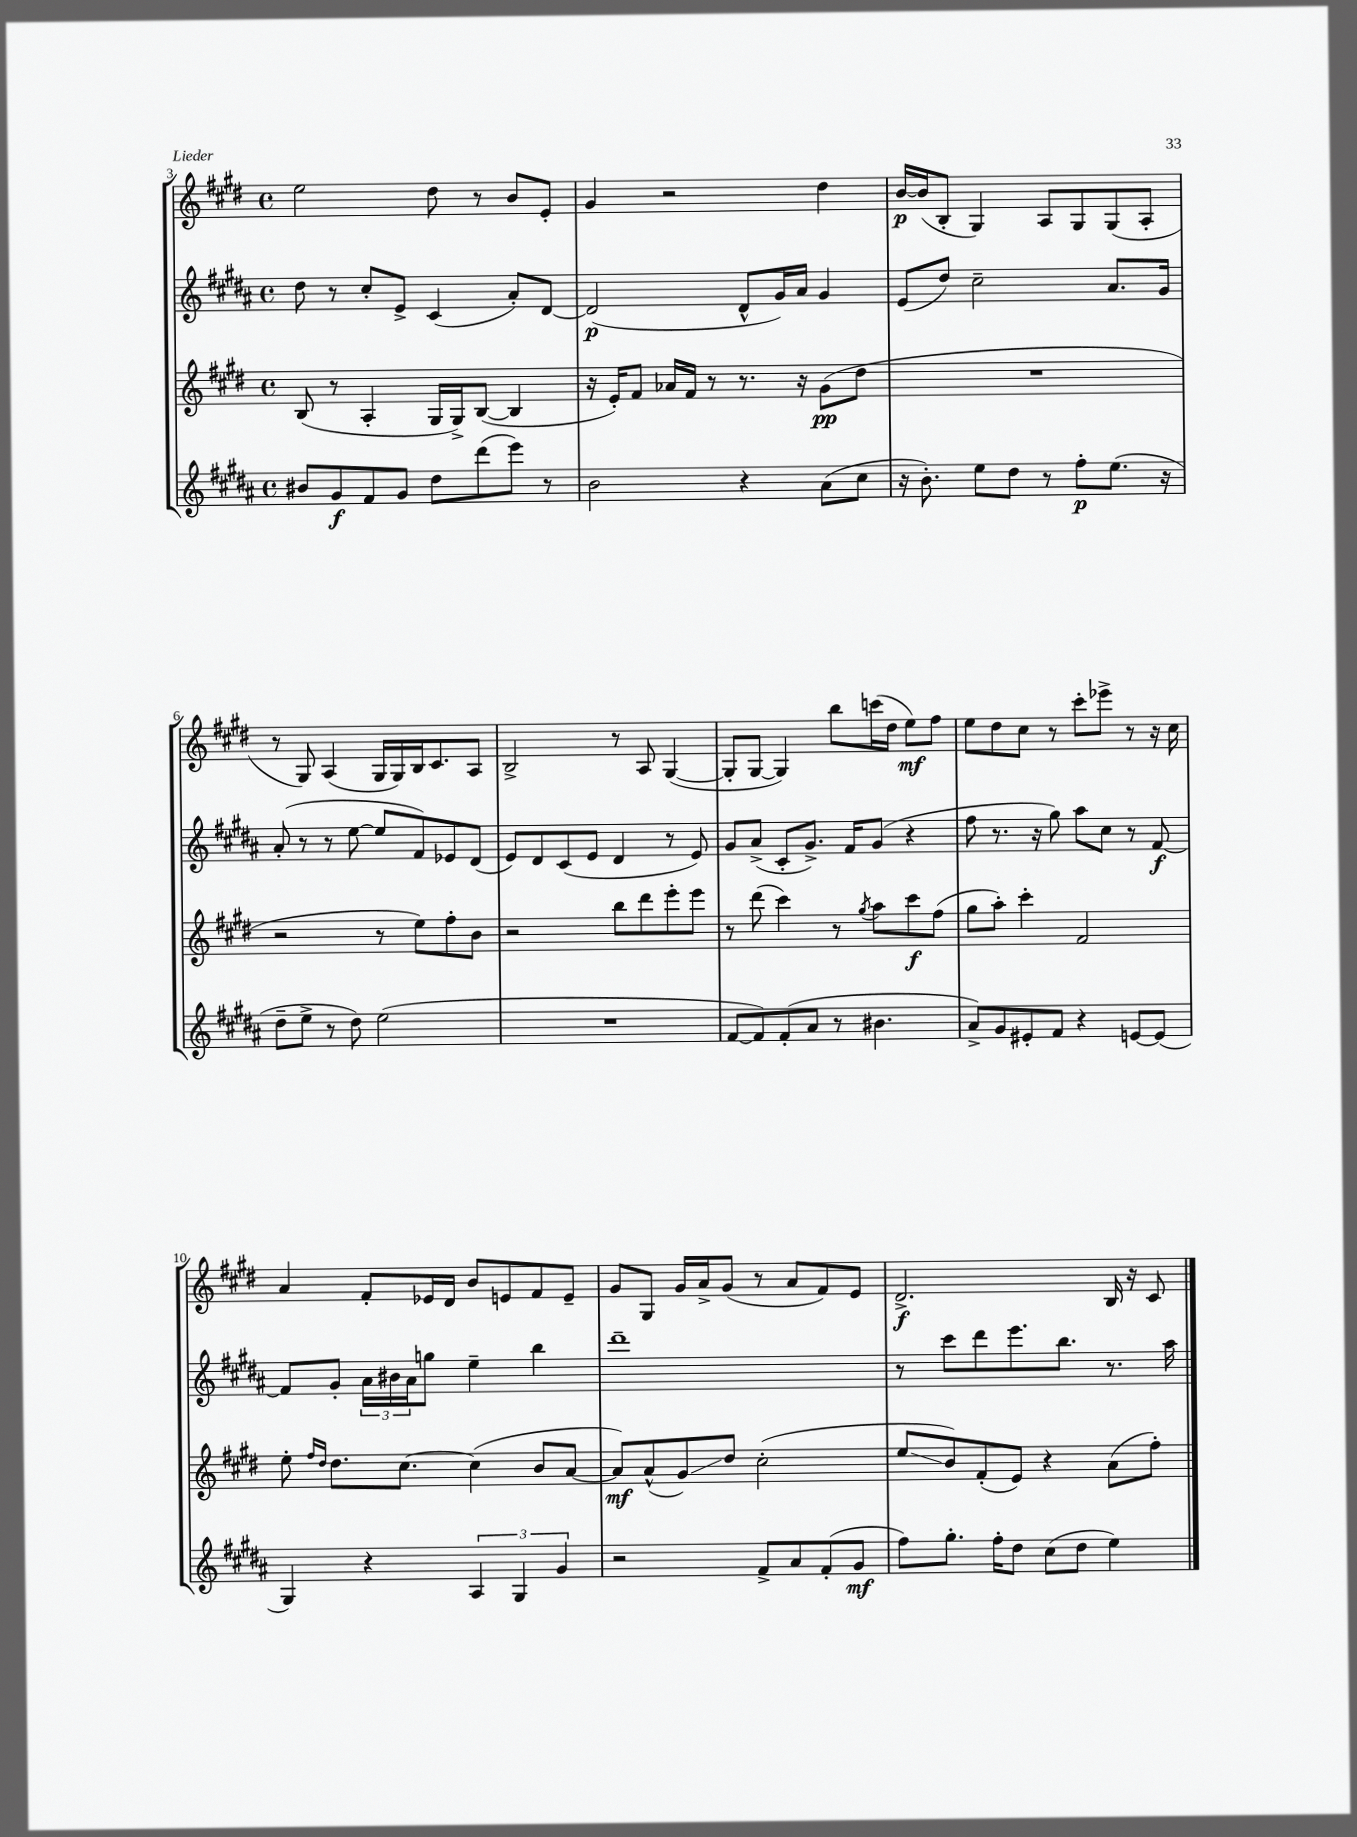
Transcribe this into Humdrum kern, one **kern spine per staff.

**kern	**kern	**kern	**kern
*staff4	*staff3	*staff2	*staff1
*clefG2	*clefG2	*clefG2	*clefG2
*k[f#c#g#d#a#]	*k[f#c#g#d#]	*k[f#c#g#d#a#]	*k[f#c#g#d#]
*M4/4	*M4/4	*M4/4	*M4/4
*met(c)	*met(c)	*met(c)	*met(c)
8b#	(8B	8dd#	2ee
8g#	8r	8r	.
8f#	4A'	8cc#'	.
8g#	.	8e^	.
8dd#	16G#	(4c#	8dd#
.	16G#^)	.	.
(8ddd#	([8B	.	8r
8eee)	4B]	8a#')	8b
8r	.	[8d#	8e'
=	=	=	=
2b	16r	(2d#]	4g#
.	16e')	.	.
.	8f#	.	.
.	16a-	.	2r
.	16f#	.	.
.	8r	.	.
4r	8.r	8d#^^	.
.	.	16g#)	.
.	16r	16a#	.
(8a#	(8g#	4g#	4dd#
8cc#	8dd#	.	.
=	=	=	=
16r	1r	(8e	[16b
8.b')	.	.	(16b]
.	.	8dd#)	8B'
8ee	.	2cc#~	4G#)
8dd#	.	.	.
8r	.	.	8A
8ff#'	.	.	8G#
(8.ee	.	8.a#	(8G#
.	.	.	8A'
16r	.	16g#	.
=	=	=	=
8dd#~	2r	(8a#'	8r
8ee^	.	8r	8G#)
8r	.	8r	(4A
8dd#)	.	[8ee	.
(2ee	8r	8ee]	16G#
.	.	.	16G#)
.	8ee)	8f#)	16B
.	.	.	8.c#
.	8ff#'	8e-	.
.	8b	(8d#	8A
=	=	=	=
1r	2r	8e)	2B^
.	.	8d#	.
.	.	(8c#	.
.	.	8e	.
.	8bb	4d#	8r
.	8ddd#	.	8A
.	8eee'	8r	([4G#
.	8eee	8e)	.
=	=	=	=
[8f#	8r	8g#	8G#']
8f#])	(8ddd#	(8a#^	[8G#
(8f#'	4ccc#)	8c#'	4G#])
8a#	.	8.g#^)	.
8r	8r	.	8bb
.	.	16f#	.
.	8qgg#	.	.
4.b#	8aa	(8g#	(16ccc
.	.	.	16dd#
.	8ccc#	4r	8ee)
.	(8ff#	.	8ff#
=	=	=	=
8a#^)	8gg#	8ff#	8ee
8g#	8aa')	8.r	8dd#
8e#'	4ccc#'	.	8cc#
.	.	16r	.
8f#	.	8gg#)	8r
4r	2f#	8aa#	8ccc#'
.	.	8cc#	8eee-^
[8e	.	8r	8r
(8e]	.	[8f#	16r
.	.	.	16cc#
=	=	=	=
4G#)	8ee'	8f#]	4a
.	16qqff#	.	.
.	16qqdd#	.	.
.	8.dd#	8g#'	.
4r	.	24a#	8f#'
.	.	24b#	.
.	[8.cc#	.	.
.	.	24a#	.
.	.	8gg	16e-
.	.	.	16d#
6A#	(4cc#]	4ee~	8b
.	.	.	8e
6G#	.	.	.
.	8b	4bb	8f#
6g#	.	.	.
.	[8a	.	8e~
=	=	=	=
2r	8a])	1ddd#~	8g#
.	(8a^^	.	8G#
.	8g#)	.	16g#
.	.	.	16a^
.	8dd#	.	(8g#
8f#^	(2cc#'	.	8r
8a#	.	.	8a
(8f#'	.	.	8f#)
8g#	.	.	8e
=	=	=	=
8ff#)	8ee	8r	2.d#^
8.gg#'	8b)	8ccc#	.
.	(8f#'	8ddd#	.
16ff#'	.	.	.
8dd#	8e)	8.eee	.
(8cc#	4r	.	.
.	.	8.bb	.
8dd#	.	.	.
4ee)	(8a	8.r	16B
.	.	.	16r
.	8ff#')	.	8c#
.	.	16aa#	.
==	==	==	==
*-	*-	*-	*-
